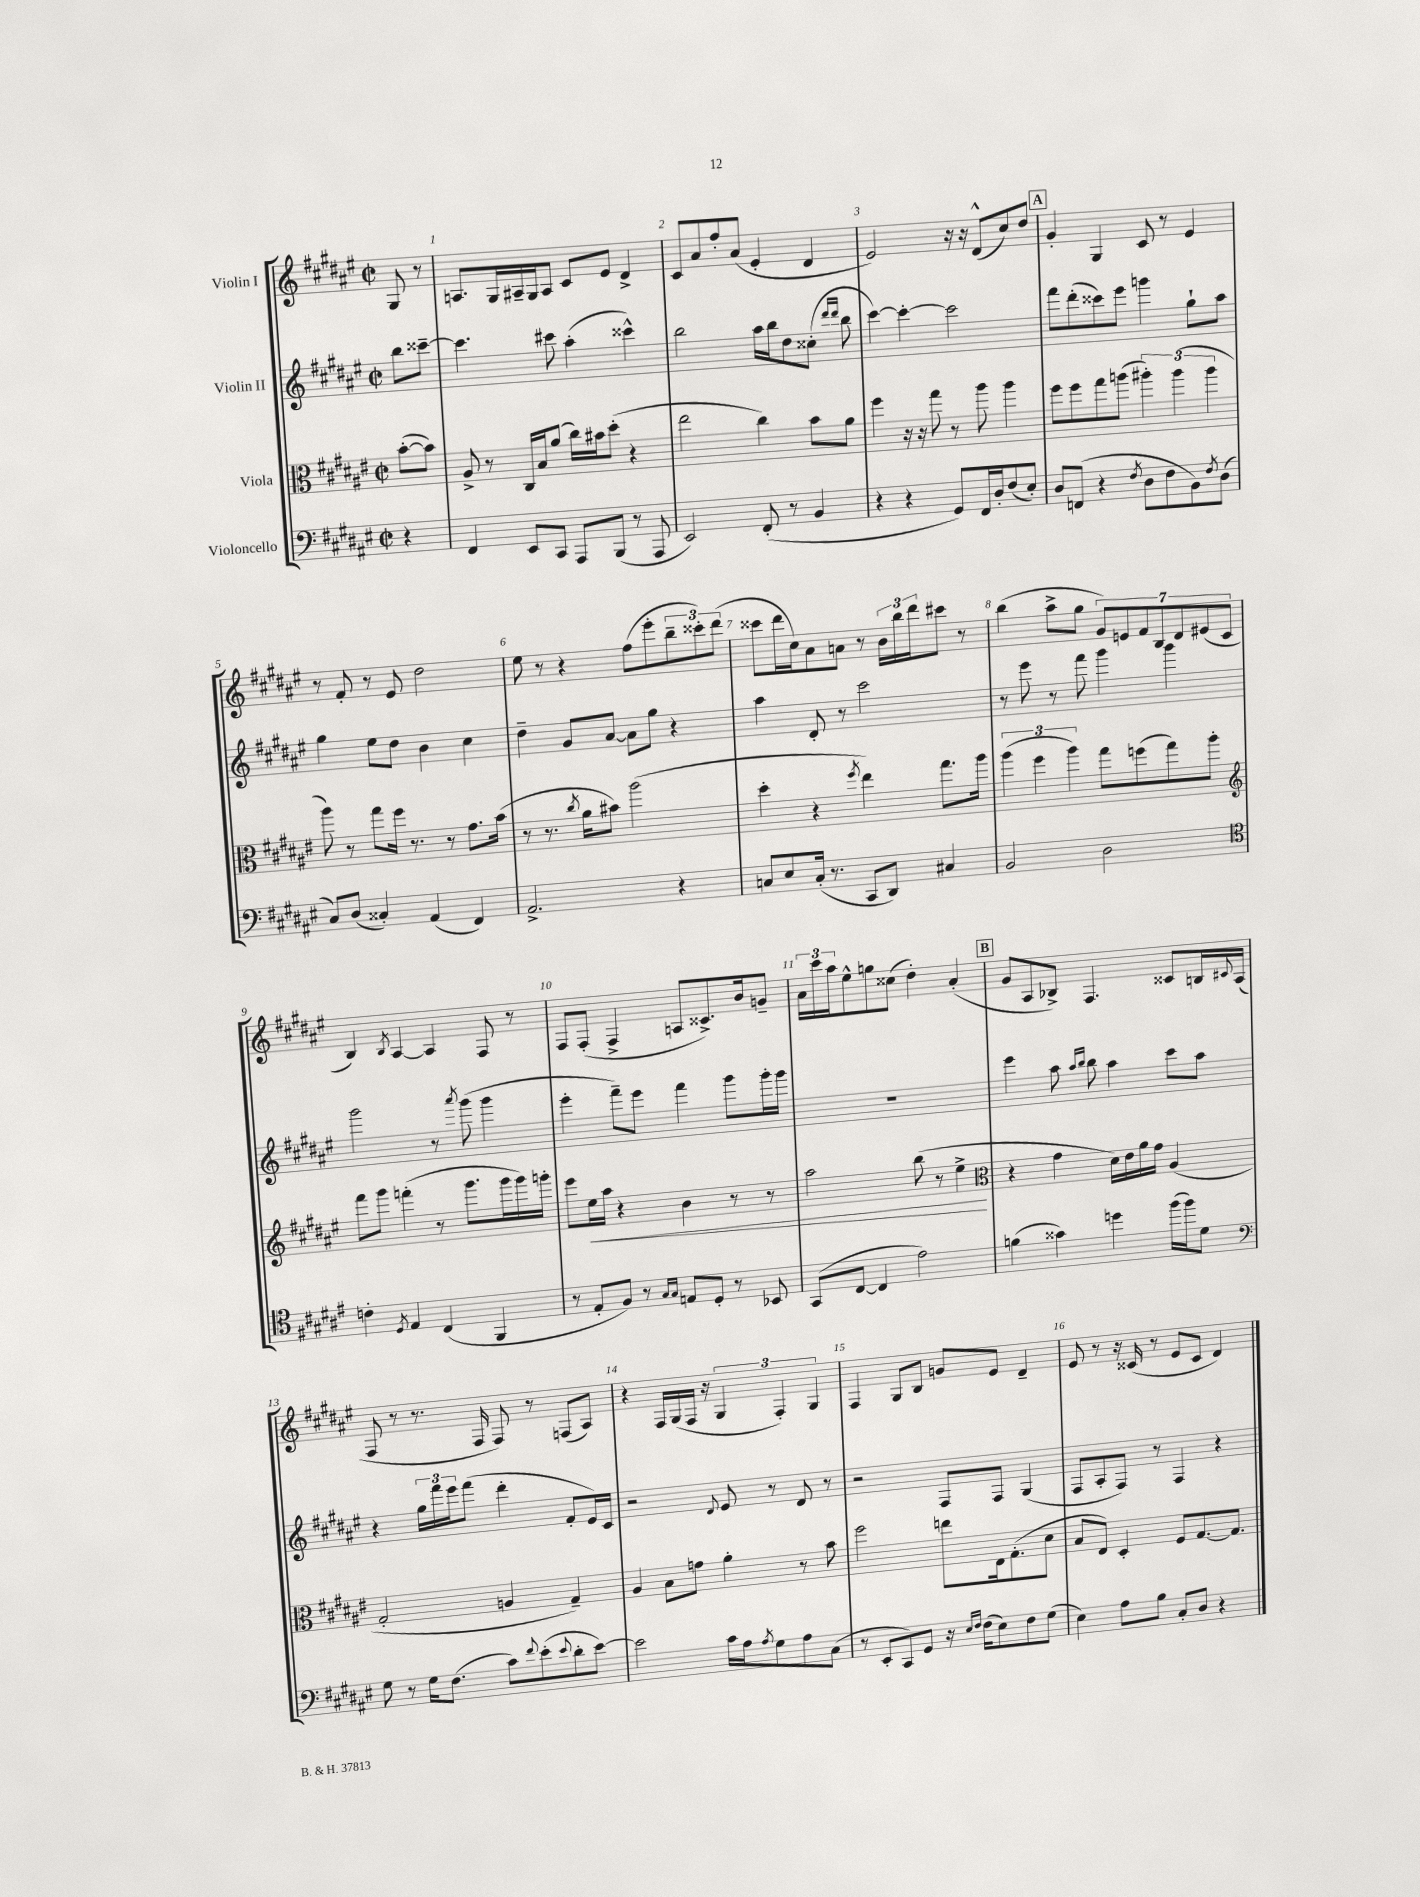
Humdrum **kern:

**kern	**kern	**kern	**kern
*staff4	*staff3	*staff2	*staff1
*clefF4	*clefC3	*clefG2	*clefG2
*k[f#c#g#d#a#e#]	*k[f#c#g#d#a#e#]	*k[f#c#g#d#a#e#]	*k[f#c#g#d#a#e#]
*M2/2	*M2/2	*M2/2	*M2/2
*met(c|)	*met(c|)	*met(c|)	*met(c|)
4r	([8b'\L	8bb\L	8G#/
.	8b\]J)	[8ccc##~\J	8r
=	=	=	=
4FF#/	8A#^/	4.ccc##\]	8.A/L
.	8r	.	.
.	.	.	16G#/L
8EE#/L	16C#/LL	.	16A#~/
.	16B/J	.	16G#/J
8CC#/J	(8a#/J	8ccc#\	8A#/J
8AAA#/L	16cc#\LL)	(4aa#'\	8c#/L
.	16b#\J	.	.
(8BBB/J	(8dd#'\J	.	8e#/J
8r	4r	4ccc##^^\)	4d#^/
8AAA#/	.	.	.
=	=	=	=
2EE#/)	2ee#\	2bb\	8c#/L
.	.	.	8a#/
.	.	.	8ff#'/
.	.	.	(8a#/J
(8FF#'/	4cc#\)	16aa#\LL	4e#'/
.	.	16bb\J	.
8r	.	8dd#\	.
4BB/	8b\L	(8cc##'\J	4d#/
.	.	16qqddd#/LL	.
.	.	16qqddd#/JJ	.
.	8a#\J	8bb\	.
=	=	=	=
4r	4ff#\	[4ccc#\)	2e#/)
4r	16r	4ccc#'\_	.
.	16r	.	.
.	8gg#\	.	.
8GG#/L)	8r	2ccc#\]	16r
.	.	.	16r
16FF#/L	8aa#\	.	(8d#^^/L
16D#'/J	.	.	.
(8F#/	4aa#\	.	8cc#/)
8E#'/J)	.	.	8dd#/J
=	=	=	=
8D#/L	8ff#\L	8fff#\L	4g#'/
(8FF/J	8ff#\	(8ddd#'\	.
4r	8gg#\	8ccc##\)	4G#/
.	(8aa\J	8eee#\J	.
8qF#/	.	.	.
8D#\L	6aa#'\)	4ggg\	8c#/
8F#\	.	.	8r
.	(6aa#\	.	.
8BB\)	.	8gg#`\L	4e#/
.	6aa#\	.	.
8qF#/	.	.	.
(8D#\J	.	8aa#\J	.
=	=	=	=
8C#/L)	8aa#\)	4gg#\	8r
(8D#/J	8r	.	8f#'/
4C##'/)	8gg#\L	8ee#\L	8r
.	16ff#\Jk	8dd#\J	8e#/
.	8.r	.	.
(4AA#/	.	4b\	2dd#\
.	8r	.	.
4FF#/)	8.g#\L	4cc#\	.
.	(16b\Jk	.	.
=	=	=	=
2.AA#^/	8r	4dd#~\	8ee#\
.	8.r	.	8r
.	.	8g#/L	4r
.	8qcc#/	.	.
.	16a#\LK	.	.
.	8b#\J)	[8a#/J	.
.	(2aa#\	8a#\]L	(8ff#\L
.	.	8gg#\J	8eee#'\
4r	.	4r	12bb~\
.	.	.	12ccc##'\)
.	.	.	(12ddd#\J
=	=	=	=
8C/L	4dd#'\	4aa#\	8ccc##\L
8E#/	.	.	16ddd#\L
.	.	.	16cc#\J)
(16C'/Jk	4r	8d#'/	8a#\
8.r	.	.	.
.	.	8r	8a\J
.	8qff#/	.	.
8CC#/L	4ee#\)	2ccc#\	8r
8DD#/J)	.	.	24b\LL
.	.	.	24bb\
.	.	.	24ddd#\J
4C#/	8.gg#\L	.	8ccc#\J
.	.	.	8r
.	16aa#\Jk	.	.
=	=	=	=
2BB/	(6aa#\	8r	(4bb\
.	.	8eee#\	.
.	6ff#\	.	.
.	.	8r	8aa#^\L
.	6aa#\)	.	.
.	.	8fff#\	8gg#\J
2D#\	8gg#\L	4ggg#\	14g#/L)
.	.	.	14e/
.	(8ff\	.	.
.	.	.	14f#/
.	.	.	14B/
.	8gg#\)	4ggg#\	.
.	.	.	14d#/
.	.	.	(14e#/
.	8aa#'\J	.	.
.	.	.	14c#/J
=	=	=	=
*clefC4	*clefG2	*	*
4c'\	8fff#\L	2ggg#\	4B/)
.	8ggg#\J	.	.
8qD#/	.	.	8qB/
4E#/	(4fff'\	.	[4A#/
(4C#/	8r	8r	4A#/]
.	.	8qaaa#/	.
.	8.ggg#\L	(8ggg#\	.
4FF#/	.	4ggg#\	8F#/
.	16ggg#\L	.	.
.	16ggg#\)	.	8r
.	16ggg'\JJ	.	.
=	=	=	=
8r	8eee#\L	4eee#'\	8F#/L
8E#'/L	16ee#\L	.	(8F#'/J
.	16aa#\JJ	.	.
8F#/J)	4r	8fff#~\L)	4F#^/
8r	.	8eee#\J	.
16qqG#/LL	.	.	.
16qqG#/JJ	.	.	.
8E/L	4b\	4fff#\	8A/L
8D#'/J	.	.	8.c##^/)
8r	8r	8ggg#\L	.
.	.	.	16b/k
8BB-/	8r	16ggg#'\L	8g~/J
.	.	16ggg#\JJ	.
=	=	=	=
(8GG#/L	2aa#\	1r	24a#\LL
.	.	.	24ccc#\
.	.	.	24aa#\J
[8C#/J	.	.	8ee#^^\
4C#/]	.	.	8gg\
.	.	.	(8cc##\J
2e#\)	(8bb\	.	4dd#'\)
.	8r	.	.
.	4ee#^\	.	(4a#'/
=	=	=	=
*	*clefC3	*	*
(4f\	4r	4eee#\	8g#/L
.	.	.	8A#/
4g##\)	4g#\	8aa#\	8B-^/J)
.	.	16qqaa#/LL	.
.	.	16qqbb/JJ	.
.	.	8bb\	4.F#/
4dd\	16d#\LL)	4aa#\	.
.	16e#\	.	.
.	16a#\	.	.
.	16g#\JJ	.	.
(16ff#\LL	(4A#/	8ccc#\L	8c##/L
16ff#\J)	.	.	.
8d#\J	.	8aa#\J	16B/L
.	.	.	8qqc#/
.	.	.	(16A#/JJ
=	=	=	=
*clefF4	*	*	*
8G#\	2G#'/	4r	8F#/
8r	.	.	8r
16G#\LK	.	24gg#\LL	8.r
.	.	24fff#\	.
(8.F#\J	.	.	.
.	.	24eee#\J	.
.	.	(8fff#\J	.
.	.	.	16F#/
8c#\L)	4A/	4ddd#'\	8F#/)
8qqf#/	.	.	.
(8e#'\	.	.	8r
8qqe#/	.	.	.
8d#'\	4G#~/)	8f#'/L	(8F/L
[8e#\J)	.	16e#/L)	8A#/J)
.	.	16c#/JJ	.
=	=	=	=
2e#\]	4A#/	2r	4r
.	8B\L	.	16F#/LL
.	.	.	(16G#/
.	8g\J	.	16F#/JJ
.	.	.	16r
.	.	8qqd#/	.
16c#\LL	4a#'\	8e#/	6G#/
16A#\J	.	.	.
8qA#/	.	.	.
8G#\	.	8r	.
.	.	.	6F#'/)
8A#\	8r	8d#/	.
.	.	.	6G#/
(8C#\J	8b\	8r	.
=	=	=	=
8r	2ff#\	2r	4F#/
8EE#'/L	.	.	.
8CC#/)	.	.	8G#/L
8GG#/J	.	.	8B/J
16r	8ee\L	8F#/L	8g/L
16qqE#/LL	.	.	.
16qqF#/JJ	.	.	.
(16F#\LK	.	.	.
8E#\)	16E#\k	8F#/J	8e#/J
.	(8.G#'\	.	.
8F#\	.	(4G#/	4d#~/
(8G#\J	8d#\J	.	.
=	=	=	=
4E#\)	8B/L	8F#/L	8e#/
.	8E#/J)	8A#'/	8r
8A#\L	4D#'/	8F#/J)	16r
.	.	.	(16c##/
8B\J	.	8r	8r
8C#'/L	8F#/L	4F#/	8e#/L
8D#/J	[8.G#/	.	8c##/J
4r	.	4r	4d#/)
.	8.G#/]J	.	.
==	==	==	==
*-	*-	*-	*-
